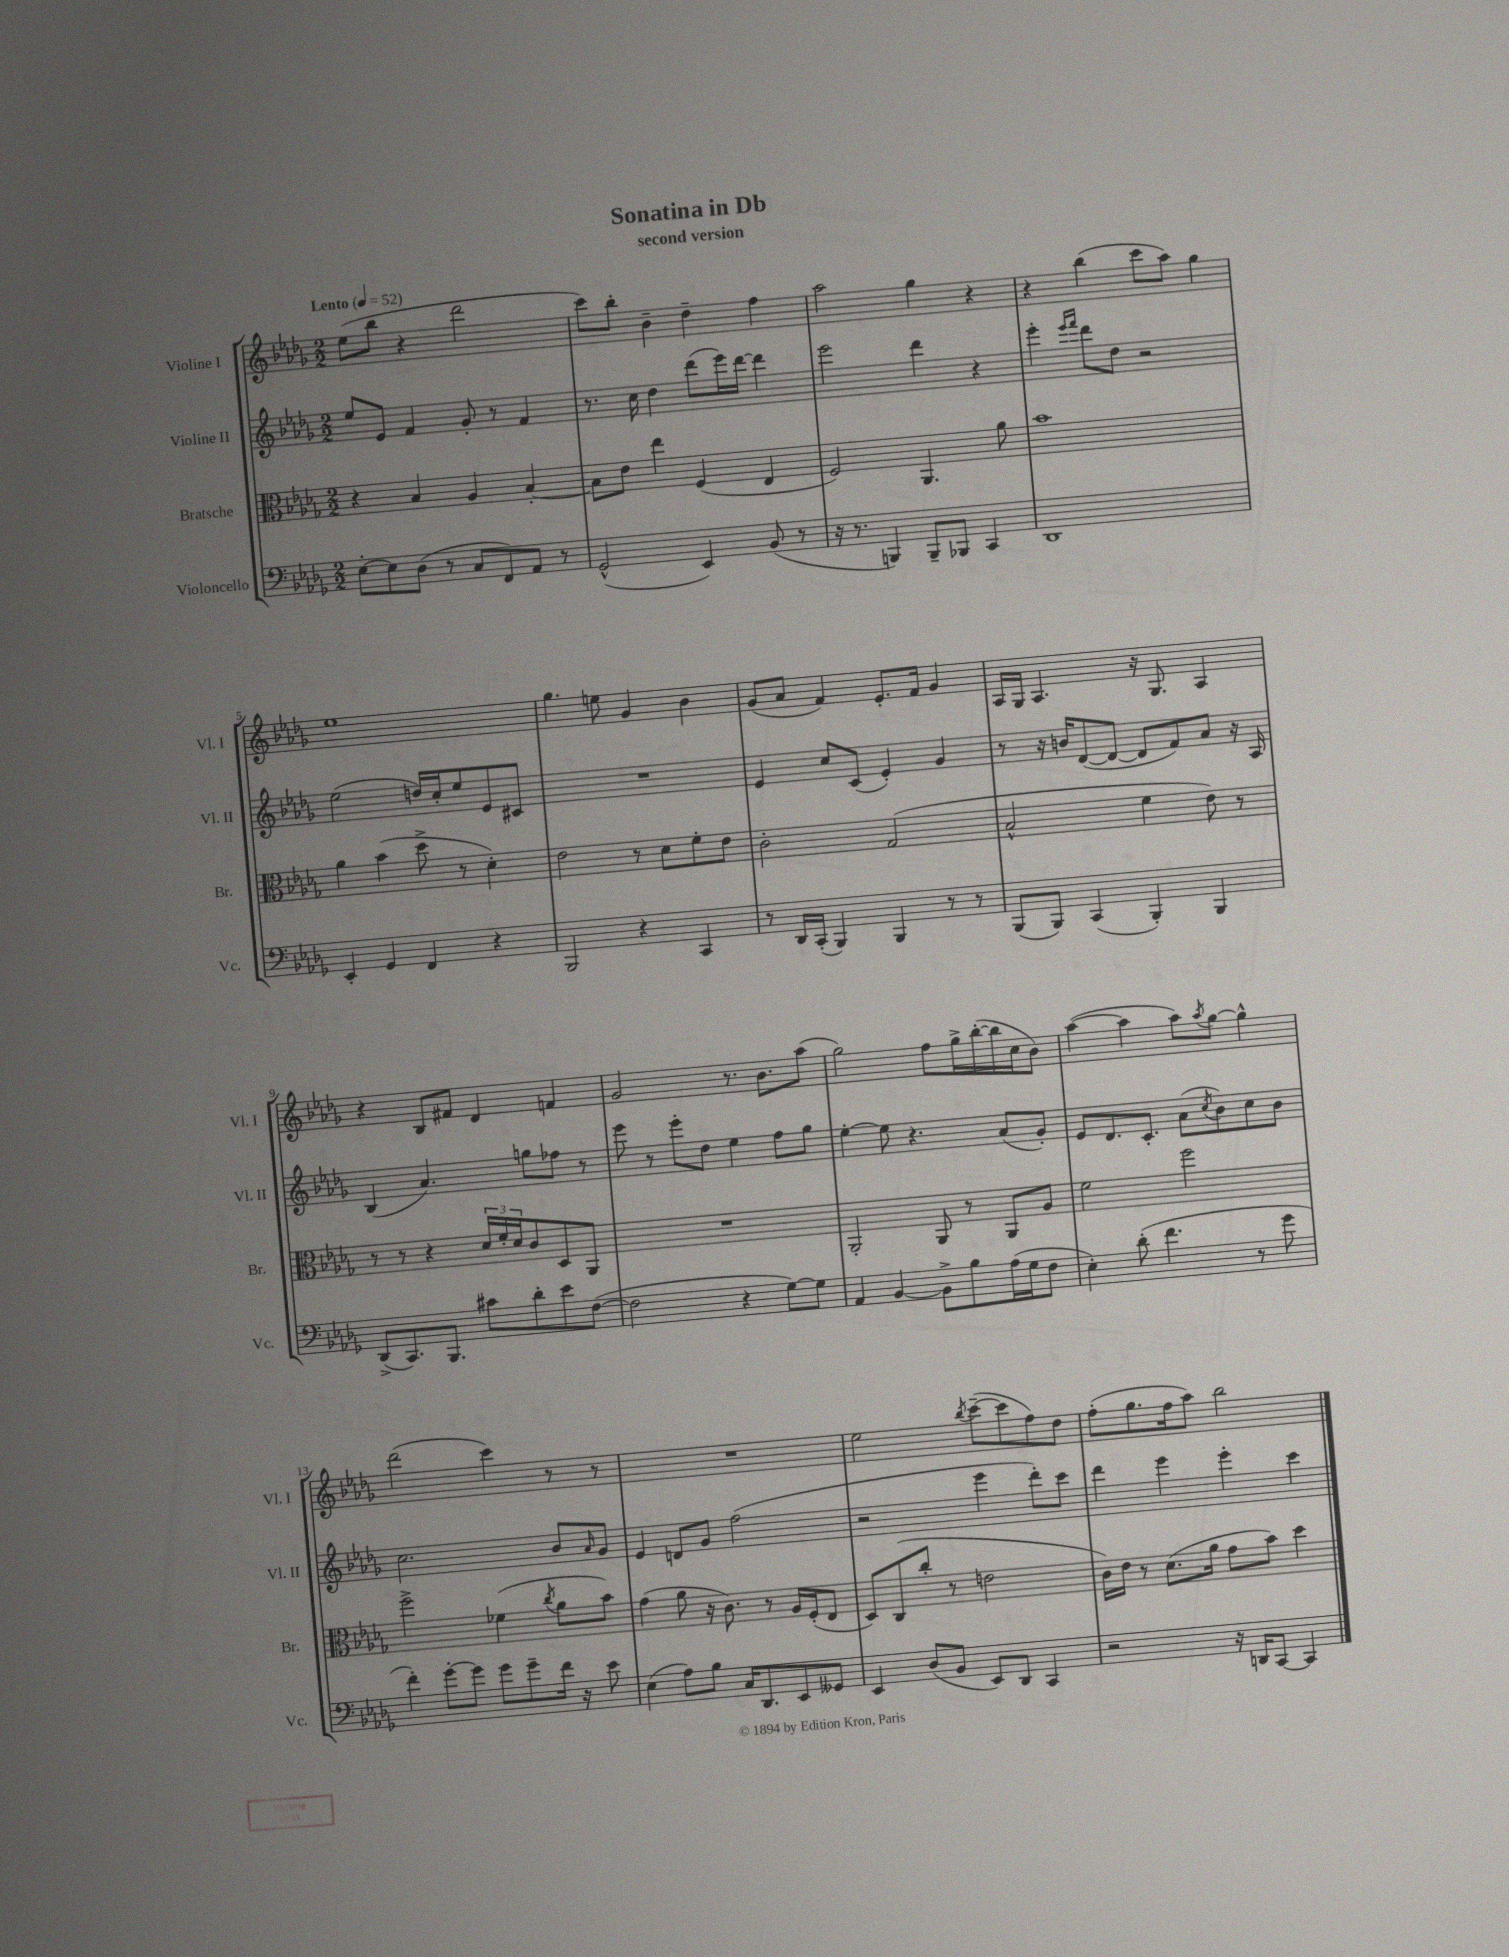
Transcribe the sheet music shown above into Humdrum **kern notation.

**kern	**kern	**kern	**kern
*staff4	*staff3	*staff2	*staff1
*clefF4	*clefC3	*clefG2	*clefG2
*k[b-e-a-d-g-]	*k[b-e-a-d-g-]	*k[b-e-a-d-g-]	*k[b-e-a-d-g-]
*M2/2	*M2/2	*M2/2	*M2/2
*MM52	*MM52	*MM52	*MM52
[8E-'	4r	8ee-	(8ee-
8E-]	.	8e-	8bb-
(8D-	4B-	4f	4r
8r	.	.	.
8C	4A-	8g-'	2ddd-
8FF)	.	8r	.
8AA-	[4B-'	4f	.
8r	.	.	.
=	=	=	=
(2GG-^^	8B-]	8.r	8ccc)
.	8e-	.	8bb-'
.	.	16cc	.
.	4ee-	4dd-	4b-~
4EE-)	(4F	(8ddd-	4dd-~
.	.	16eee-)	.
.	.	[16ddd-	.
(8BB-	4E-	4ddd-]	4ff
8r	.	.	.
=	=	=	=
16r	2F)	2eee-	2aa-
8.r	.	.	.
4BBB)	.	.	.
8BBB~	4.AA-	4ddd-	4gg-
8BBB-	.	.	.
4CC	.	4r	4r
.	8a-	.	.
=	=	=	=
1DD-	1b-	4eee-'	4r
.	.	16qqeee-	.
.	.	16qqfff	.
.	.	8ddd-	(4bb-
.	.	8dd-	.
.	.	2r	8ccc
.	.	.	8aa-)
.	.	.	4gg-
=	=	=	=
4EE-'	4a-	(2ee-	1ee-
4GG-	(4b-	.	.
4FF	8dd-^	16dd)	.
.	.	16cc'	.
.	8r	8ee-	.
4r	4d-')	8e-	.
.	.	8c#	.
=	=	=	=
2BBB-	2e-	1r	4.gg-
.	.	.	8ee
4r	8r	.	4g-
.	8d-	.	.
4CC	8f'	.	4b-
.	8e-	.	.
=	=	=	=
8r	2c'	4e-	(8g-
16DD-	.	.	8a-
(16CC'	.	.	.
4BBB-)	.	8cc	4f)
.	.	(8c	.
4BBB-	(2G-	4e-')	8.e-'
.	.	.	16f
8r	.	4g-	4g-
8r	.	.	.
=	=	=	=
(8BBB-	2B-^^	8r	16A-
.	.	.	16G-
8BBB-)	.	16r	4.A-
.	.	16b	.
(4CC	.	([8d-	.
.	.	8d-_	.
4BBB-')	4f	8d-]	16r
.	.	.	8.G-
.	.	8f)	.
4BBB-	8e-)	8a-	4A-
.	8r	16r	.
.	.	16A-	.
=	=	=	=
(8DD-^	8r	(4B-	4r
8.CC)	8r	.	.
.	4r	4.a-)	8B-
8.BBB-	.	.	.
.	.	.	8f#
8c#	24d-	.	4d-
.	24f'	.	.
.	24d-	.	.
8d-'	8c	8gg	.
8e-	8D-	8ff-	4f
([8F	8AA-	8r	.
=	=	=	=
2F]	1r	8eee-	2g-
.	.	8r	.
.	.	8eee-'	.
.	.	8dd-	.
4r	.	4ee-	8.r
.	.	.	8.b-
[8G-)	.	8ff	.
8G-]	.	8gg-	(8aa-
=	=	=	=
4AA-	2AA-'	[4ee-'	2gg-)
[4BB-	.	8ee-]	.
.	.	4.r	.
8BB-^]	8AA-	.	8ff
8B-	8r	.	16gg-^
.	.	.	([16bb-'
(16A-	8AA-	(8a-	16bb-]
16G-	.	.	16cc
8F	8A-	8g-')	8b-)
=	=	=	=
4E-')	2f	8e-	([4aa-
.	.	8.d-	.
(8d-'	.	.	4aa-]
.	.	8.c'	.
4.f	.	.	.
.	2ff	(8a-	8aa-)
.	.	8qcc	8qaa-
.	.	8b-)	[8gg-
8r	.	8cc	4gg-^^]
8g-	.	8b-	.
=	=	=	=
4f')	2ff^	2.cc	(2ddd-
[8g-'	.	.	.
8g-]	.	.	.
8g-	(4f-	.	4ccc)
8g-~	.	.	.
.	8qcc	.	.
16f	8a-	8b-	8r
16r	.	.	.
.	.	16qqa-	.
8e-	8b-)	8g-	8r
=	=	=	=
(4E-	(4g-	4e-	1r
8A-)	8a-	8d	.
8B-	16r	8g-	.
.	8.c)	.	.
16C	.	(2ff	.
8.DD-	.	.	.
.	8r	.	.
8EE-	16A-	.	.
.	(16F'	.	.
8GG--	8E-	.	.
=	=	=	=
4EE-	8D-)	2r	2ee-
.	(8C	.	.
(8D-	8cc'	.	.
8BB-	8r	.	.
.	.	.	8qbb-
8EE-)	2e	4eee-	([8ccc~
8DD-	.	.	8ccc]
4CC	.	8ddd-')	8ff)
.	.	8ccc	8dd-
=	=	=	=
2r	16c)	4ddd-	(8ff'
.	16e-	.	.
.	8r	.	8.gg-
.	(8.d-	4eee-	.
.	.	.	16ff
.	.	.	8aa-)
.	16a-	.	.
16r	8g-	4eee-'	2bb-
16DD	.	.	.
[8CC	8b-)	.	.
4CC]	4dd-	4ccc	.
==	==	==	==
*-	*-	*-	*-
